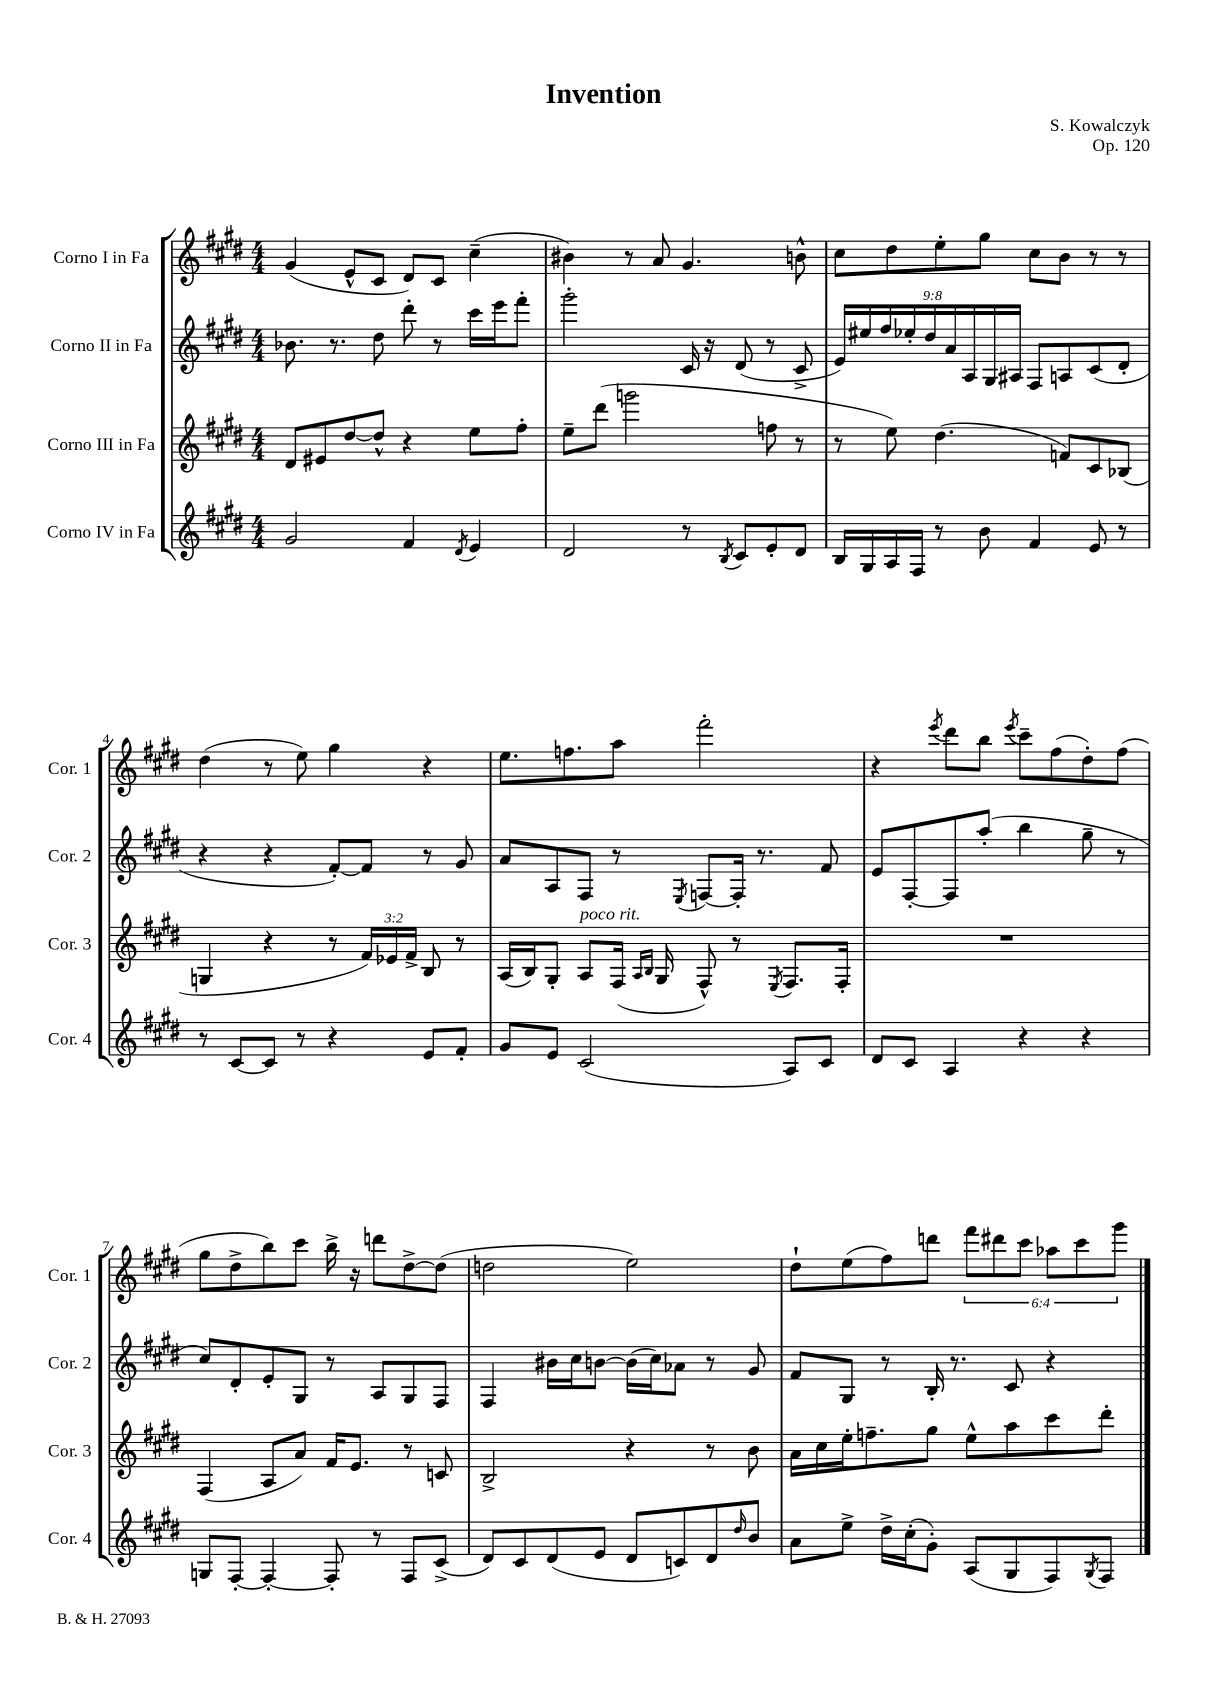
\header { title = "Invention" composer = "S. Kowalczyk" opus = "Op. 120" }
<<
\new StaffGroup <<
\new Staff = "s0" \with { instrumentName = "Corno I in Fa" shortInstrumentName = "Cor. 1" } {
    \clef treble \key e \major \numericTimeSignature \time 4/4 \override Staff.TupletNumber.text = #tuplet-number::calc-fraction-text
    gis'4( e'8-^ cis'8 dis'8) cis'8 cis''4--( |
    bis'4) r8 a'8 gis'4. b'8-^ |
    cis''8 dis''8 e''8-. gis''8 cis''8 b'8 r8 r8 |
    dis''4( r8 e''8) gis''4 r4 |
    e''8. f''8. a''8 fis'''2-. |
    r4 \acciaccatura { e'''8 } dis'''8 b''8 \acciaccatura { e'''8 } cis'''8-- fis''8( dis''8-.) fis''8( |
    gis''8 dis''8-> b''8) cis'''8 b''16-> r16 d'''8 dis''8~-> dis''8( |
    d''2 e''2) |
    dis''8-! e''8( fis''8) d'''8 \tuplet 6/4 { fis'''8 dis'''8 cis'''8 aes''8 cis'''8 gis'''8 } \bar "|." |
}
\new Staff = "s1" \with { instrumentName = "Corno II in Fa" shortInstrumentName = "Cor. 2" } {
    \clef treble \key e \major \numericTimeSignature \time 4/4 \override Staff.TupletNumber.text = #tuplet-number::calc-fraction-text
    bes'8. r8. dis''8 dis'''8-. r8 cis'''16 e'''16 fis'''8-. |
    gis'''2-. cis'16 r16 dis'8( r8 cis'8-> |
    \tuplet 9/8 { e'16) eis''16 fis''16 ees''16-. dis''16 a'16 a16 gis16 ais16 } fis8 a8 cis'8( dis'8-. |
    r4 r4 fis'8~-.) fis'8 r8 gis'8 |
    a'8 a8 fis8 r8 \acciaccatura { e8 } f8~ f16-. r8. fis'8 |
    e'8 fis8~-. fis8 a''8-.( b''4 gis''8-- r8 |
    cis''8) dis'8-. e'8-. gis8 r8 a8 gis8 fis8 |
    fis4 bis'16 cis''16 b'8~ b'16( cis''16) aes'8 r8 gis'8 |
    fis'8 gis8 r8 b16-. r8. cis'8 r4 \bar "|." |
}
\new Staff = "s2" \with { instrumentName = "Corno III in Fa" shortInstrumentName = "Cor. 3" } {
    \clef treble \key e \major \numericTimeSignature \time 4/4 \override Staff.TupletNumber.text = #tuplet-number::calc-fraction-text
    dis'8 eis'8 dis''8~ dis''8-^ r4 e''8 fis''8-. |
    e''8-- dis'''8( g'''2 f''8 r8 |
    r8 e''8) dis''4.( f'8) cis'8 bes8( |
    g4 r4 r8 \tuplet 3/2 { fis'16) ees'16 fis'16-> } b8 r8 |
    a16( b16) gis8-. a8^\markup { \italic "poco rit." } fis16( \grace { a16 b16 } gis16 fis8-^) r8 \acciaccatura { e8 } fis8. fis16-. |
    R1 |
    fis4( a8 a'8) fis'16 e'8. r8 c'8 |
    b2-> r4 r8 b'8 |
    a'16 cis''16 e''16-. f''8.-- gis''8 e''8-^ a''8 cis'''8 dis'''8-. \bar "|." |
}
\new Staff = "s3" \with { instrumentName = "Corno IV in Fa" shortInstrumentName = "Cor. 4" } {
    \clef treble \key e \major \numericTimeSignature \time 4/4
    gis'2 fis'4 \acciaccatura { dis'8 } e'4 |
    dis'2 r8 \acciaccatura { b8 } cis'8 e'8-. dis'8 |
    b16 gis16 a16 fis16 r8 b'8 fis'4 e'8 r8 |
    r8 cis'8~ cis'8 r8 r4 e'8 fis'8-. |
    gis'8 e'8 cis'2( a8) cis'8 |
    dis'8 cis'8 a4 r4 r4 |
    g8 fis8~-. fis4~-. fis8-. r8 fis8 cis'8->( |
    dis'8) cis'8 dis'8( e'8 dis'8 c'8) dis'8 \grace { dis''16 } b'8 |
    a'8 e''8-> dis''16-> cis''16-.( gis'8-.) a8( gis8 fis8) \acciaccatura { gis8 } fis8 \bar "|." |
}
>>
>>
